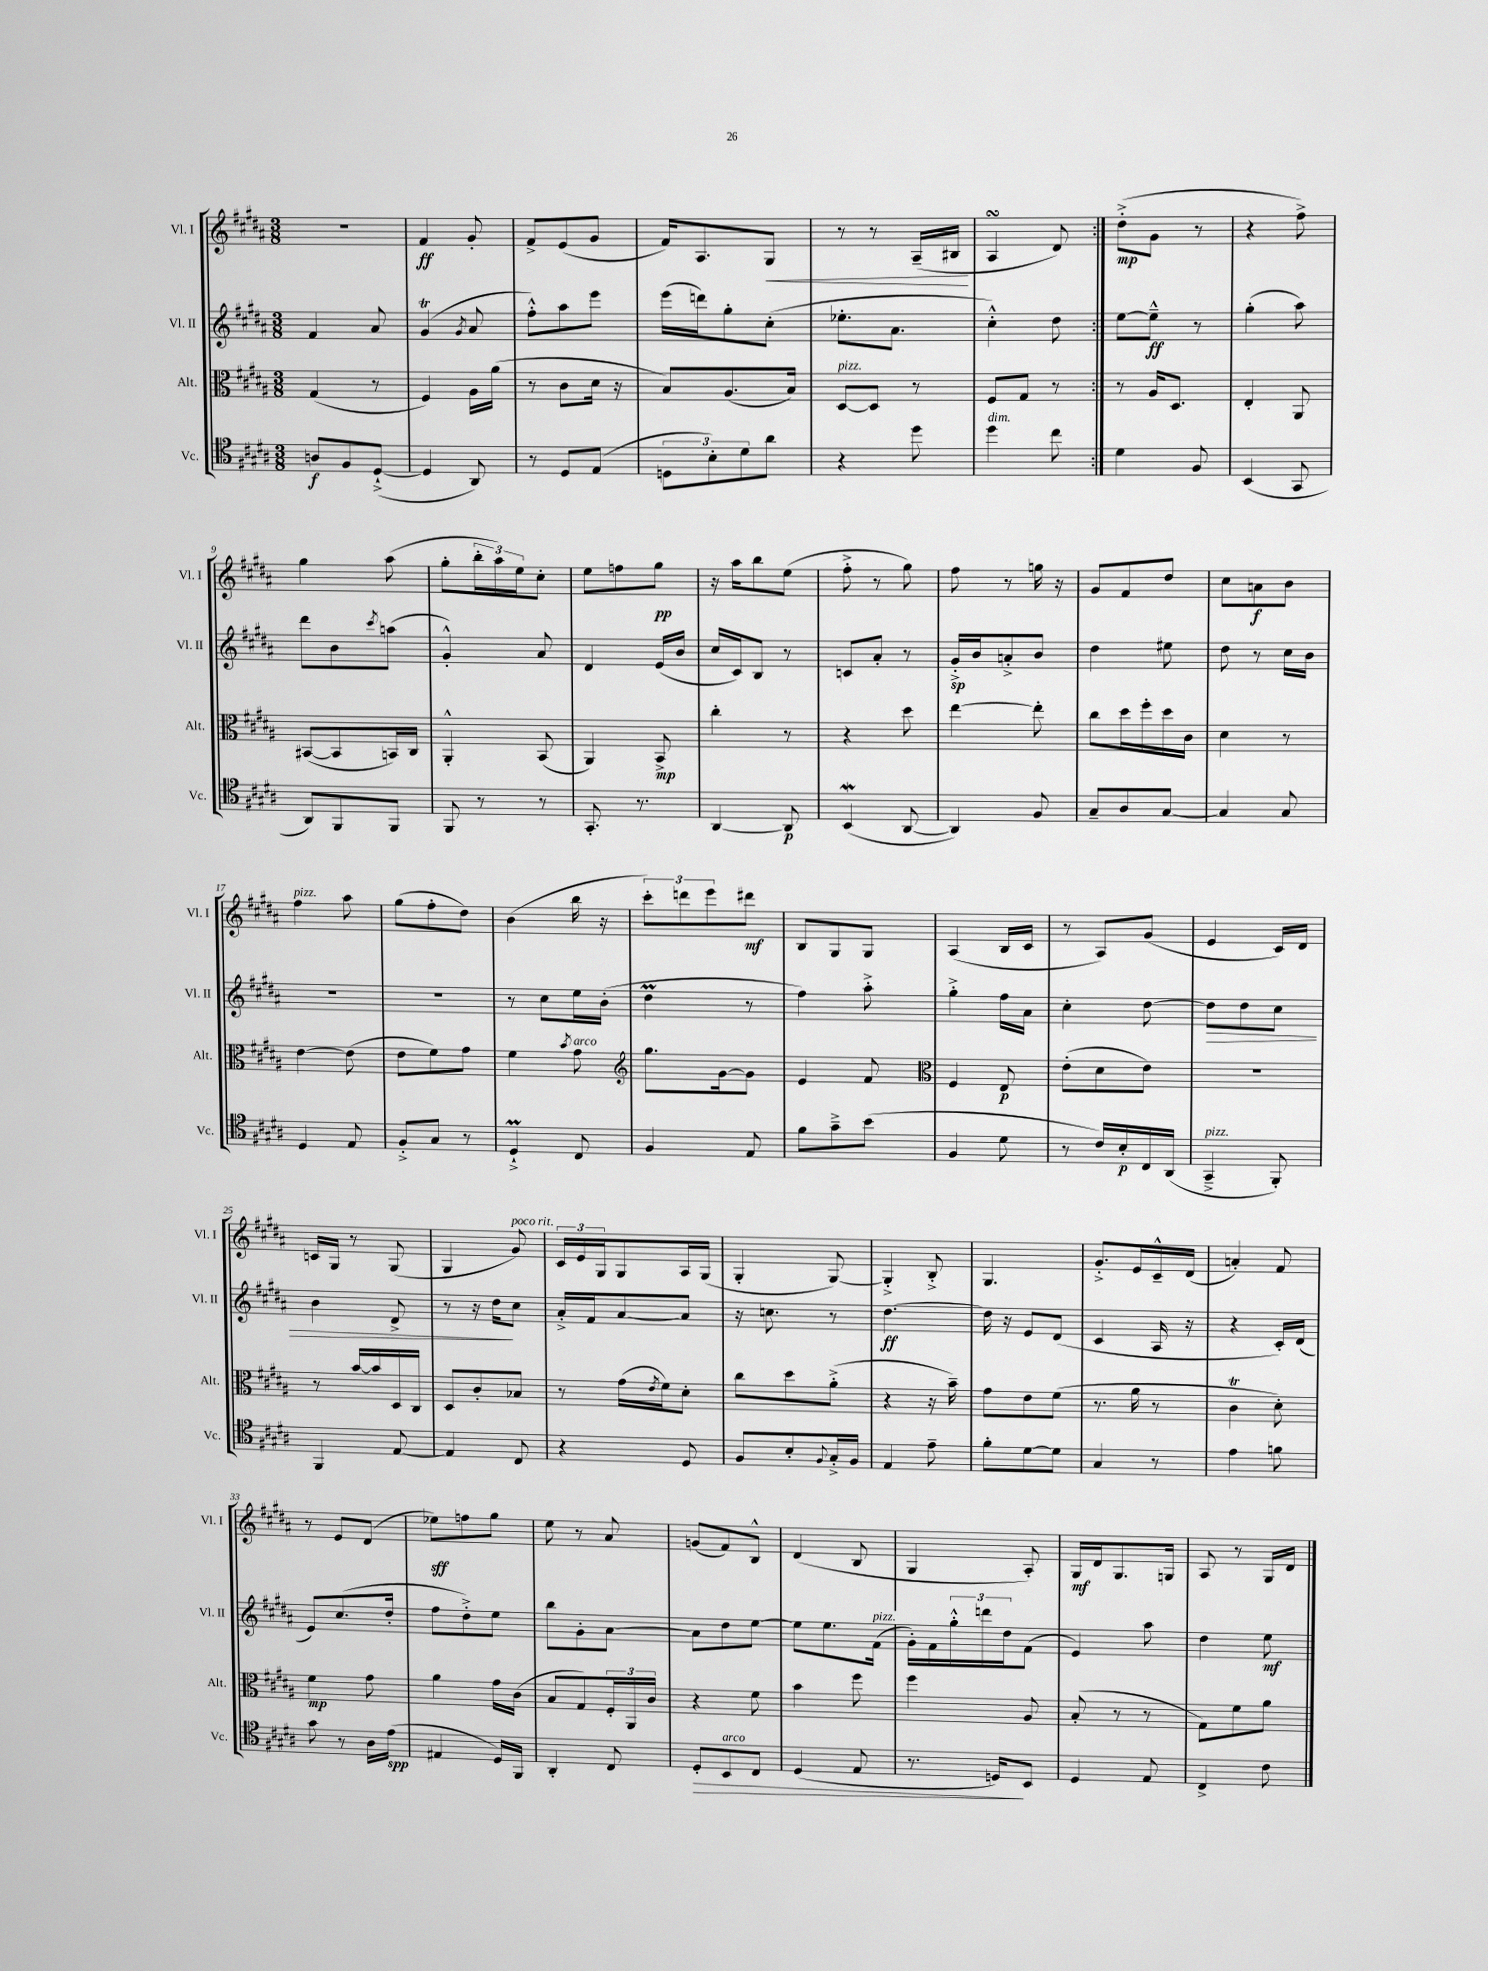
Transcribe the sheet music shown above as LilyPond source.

<<
\new StaffGroup <<
\new Staff = "s0" \with { instrumentName = "Vl. I" shortInstrumentName = "Vl. I" } {
    \clef treble \key b \major \numericTimeSignature \time 3/8
    \repeat volta 2 { R4. |
    fis'4\ff gis'8-. |
    fis'8-> e'8( gis'8 |
    fis'16) ais8. gis8\< |
    r8 r8 ais16--( bis16\! |
    ais4\turn dis'8) | }
    dis''8-.->\mp( gis'8 r8 |
    r4 fis''8->) |
    gis''4 ais''8( |
    gis''8-. \tuplet 3/2 { b''16-. ais''16) e''16 } cis''8-. |
    e''8 f''8 gis''8\pp |
    r16 ais''16 b''8 e''8( |
    fis''8-.-> r8 gis''8) |
    fis''8 r8 g''16 r16 |
    gis'8 fis'8 dis''8 |
    cis''8 a'8\f b'8 |
    fis''4^\markup { \italic "pizz." } ais''8 |
    gis''8( fis''8-. dis''8) |
    b'4( b''16 r16 |
    \tuplet 3/2 { cis'''8-.) d'''8 e'''8 } dis'''8\mf |
    b8 gis8 gis8 |
    ais4( b16 cis'16 |
    r8 ais8) gis'8( |
    e'4 cis'16) dis'16 |
    c'16 gis16 r8 gis8( |
    gis4 gis'8^\markup { \italic "poco rit." }) |
    \tuplet 3/2 { cis'16 e'16 gis16 } gis8 ais16 gis16( |
    gis4-. gis8~) |
    gis4-.-> b8-.-> |
    gis4. |
    gis'8.-.-> e'16 cis'16---^ dis'16( |
    a'4-.) fis'8 |
    r8 e'8 dis'8( |
    ees''8\sff) f''8 gis''8 |
    e''8 r8 ais'8 |
    g'8( fis'8) b8-^ |
    dis'4( b8 |
    gis4 ais8-.) |
    gis16\mf dis'16 gis8. g16 |
    ais8 r8 gis16 dis'16 \bar "|." |
}
\new Staff = "s1" \with { instrumentName = "Vl. II" shortInstrumentName = "Vl. II" } {
    \clef treble \key b \major \numericTimeSignature \time 3/8
    \repeat volta 2 { fis'4 ais'8 |
    gis'4\trill( \acciaccatura { gis'8 } ais'8 |
    fis''8-.-^) ais''8 e'''8 |
    e'''16( d'''16) gis''8-. cis''8-.( |
    ees''8.-. ais'8. |
    cis''4-.-^) dis''8 | }
    e''8~ e''8---^\ff r8 |
    gis''4-.( ais''8) |
    dis'''8 b'8 \acciaccatura { cis'''8 } a''8( |
    gis'4-.-^) ais'8 |
    dis'4 e'16( b'16 |
    cis''16 cis'16) b8 r8 |
    c'8 ais'8-. r8 |
    gis'16-.->\sp b'16 a'8-.-> b'8 |
    dis''4 eis''8 |
    dis''8 r8 cis''16 b'16 |
    R4. |
    R4. |
    r8 cis''8 e''16 b'16-.( |
    dis''4\prall r8 |
    fis''4) ais''8-.-> |
    gis''4-.-> fis''16 ais'16 |
    cis''4-. dis''8~ |
    dis''8\> dis''8 cis''8 |
    b'4 dis'8-> |
    r8 r16 dis''16\! cis''8 |
    ais'16-.-> fis'16 ais'8~ ais'8 |
    r16 c''8. r8 |
    dis''4.~\ff |
    dis''16 r16 e'8 dis'8( |
    cis'4 ais16 r16 |
    r4 cis'16-.) dis'16( |
    e'8) cis''8.( dis''16-. |
    fis''8 dis''8-.->) e''8 |
    b''8 gis'8-. ais'8~ |
    ais'8 dis''8 e''8~ |
    e''8 e''8. fis'16^\markup { \italic "pizz." }( |
    gis'16-.) fis'16 \tuplet 3/2 { gis''16-.-^ d'''16 dis''16 } fis'8( |
    e'4) ais''8 |
    dis''4 e''8\mf \bar "|." |
}
\new Staff = "s2" \with { instrumentName = "Alt." shortInstrumentName = "Alt." } {
    \clef alto \key b \major \numericTimeSignature \time 3/8
    \repeat volta 2 { gis4( r8 |
    fis4) ais16 ais'16( |
    r8 cis'8 dis'16 r16 |
    b8) ais8.( b16) |
    dis8~^\markup { \italic "pizz." } dis8 r8 |
    fis8 gis8 r8 | }
    r8 ais16 dis8. |
    e4-. ais,8 |
    bis,8~( bis,8 b,16) cis16 |
    ais,4-.-^ b,8( |
    ais,4) b,8->\mp |
    cis''4-. r8 |
    r4 dis''8 |
    e''4~ e''8-. |
    cis''8 dis''16 fis''16-. dis''16 cis'16 |
    dis'4 r8 |
    e'4~ e'8( |
    e'8 fis'8) gis'8 |
    fis'4 \acciaccatura { b'8 } gis'8^\markup { \italic "arco" } |
    \clef treble gis''8. gis'16~ gis'8 |
    e'4 fis'8 |
    \clef alto fis4 e8\p |
    e'8-.( dis'8 e'8) |
    r4. |
    r8 b'16~ b'16 dis16 cis16 |
    dis8 cis'8-. bes8 |
    r8 gis'16( \acciaccatura { e'8 } fis'16) dis'8-. |
    cis''8 dis''8 ais'8-.->( |
    r4 r16 b'16--) |
    gis'8 e'8 fis'8( |
    r8. ais'16 r8 |
    cis'4\trill dis'8-.) |
    fis'4\mp gis'8 |
    ais'4 gis'16 cis'16( |
    b8 gis8) \tuplet 3/2 { fis16-. ais,16 cis'16 } |
    r4 fis'8 |
    b'4 fis''8 |
    fis''4 ais8 |
    b8-.( r8 r8 |
    gis8) fis'8 ais'8 \bar "|." |
}
\new Staff = "s3" \with { instrumentName = "Vc." shortInstrumentName = "Vc." } {
    \clef tenor \key b \major \numericTimeSignature \time 3/8
    \repeat volta 2 { a8\f fis8 dis8~-!->( |
    dis4 ais,8) |
    r8 dis8 e8( |
    \tuplet 3/2 { d8 b8-.) dis'8 } ais'8 |
    r4 dis''8 |
    dis''4^\markup { \italic "dim." } cis''8 | }
    dis'4 fis8 |
    b,4( gis,8 |
    ais,8) fis,8 fis,8 |
    fis,8 r8 r8 |
    gis,8.-. r8. |
    ais,4~ ais,8\p |
    b,4\mordent( ais,8~ |
    ais,4) fis8 |
    gis8-- ais8 gis8~ |
    gis4 gis8 |
    dis4 e8 |
    fis8-.-> gis8 r8 |
    dis4-!->\prall cis8 |
    fis4 e8 |
    fis'8 gis'8---> b'8( |
    fis4 dis'8 |
    r8 cis'16) b16-.\p cis16 ais,16( |
    gis,4--->^\markup { \italic "pizz." } fis,8-.) |
    fis,4 e8~ |
    e4 cis8 |
    r4 dis8 |
    fis8 b8-. \appoggiatura { fis8 } gis16-.-> fis16 |
    e4 e'8-- |
    fis'8-. dis'8~ dis'8 |
    gis4 r8 |
    e'4 f'8 |
    gis'8 r8 ais16 e'16\spp( |
    eis4 dis16) fis,16 |
    ais,4-. cis8 |
    dis8-.\> b,8^\markup { \italic "arco" } cis8 |
    dis4( e8 |
    r8. d16\!) b,8 |
    dis4 e8 |
    cis4-> cis'8 \bar "|." |
}
>>
>>
